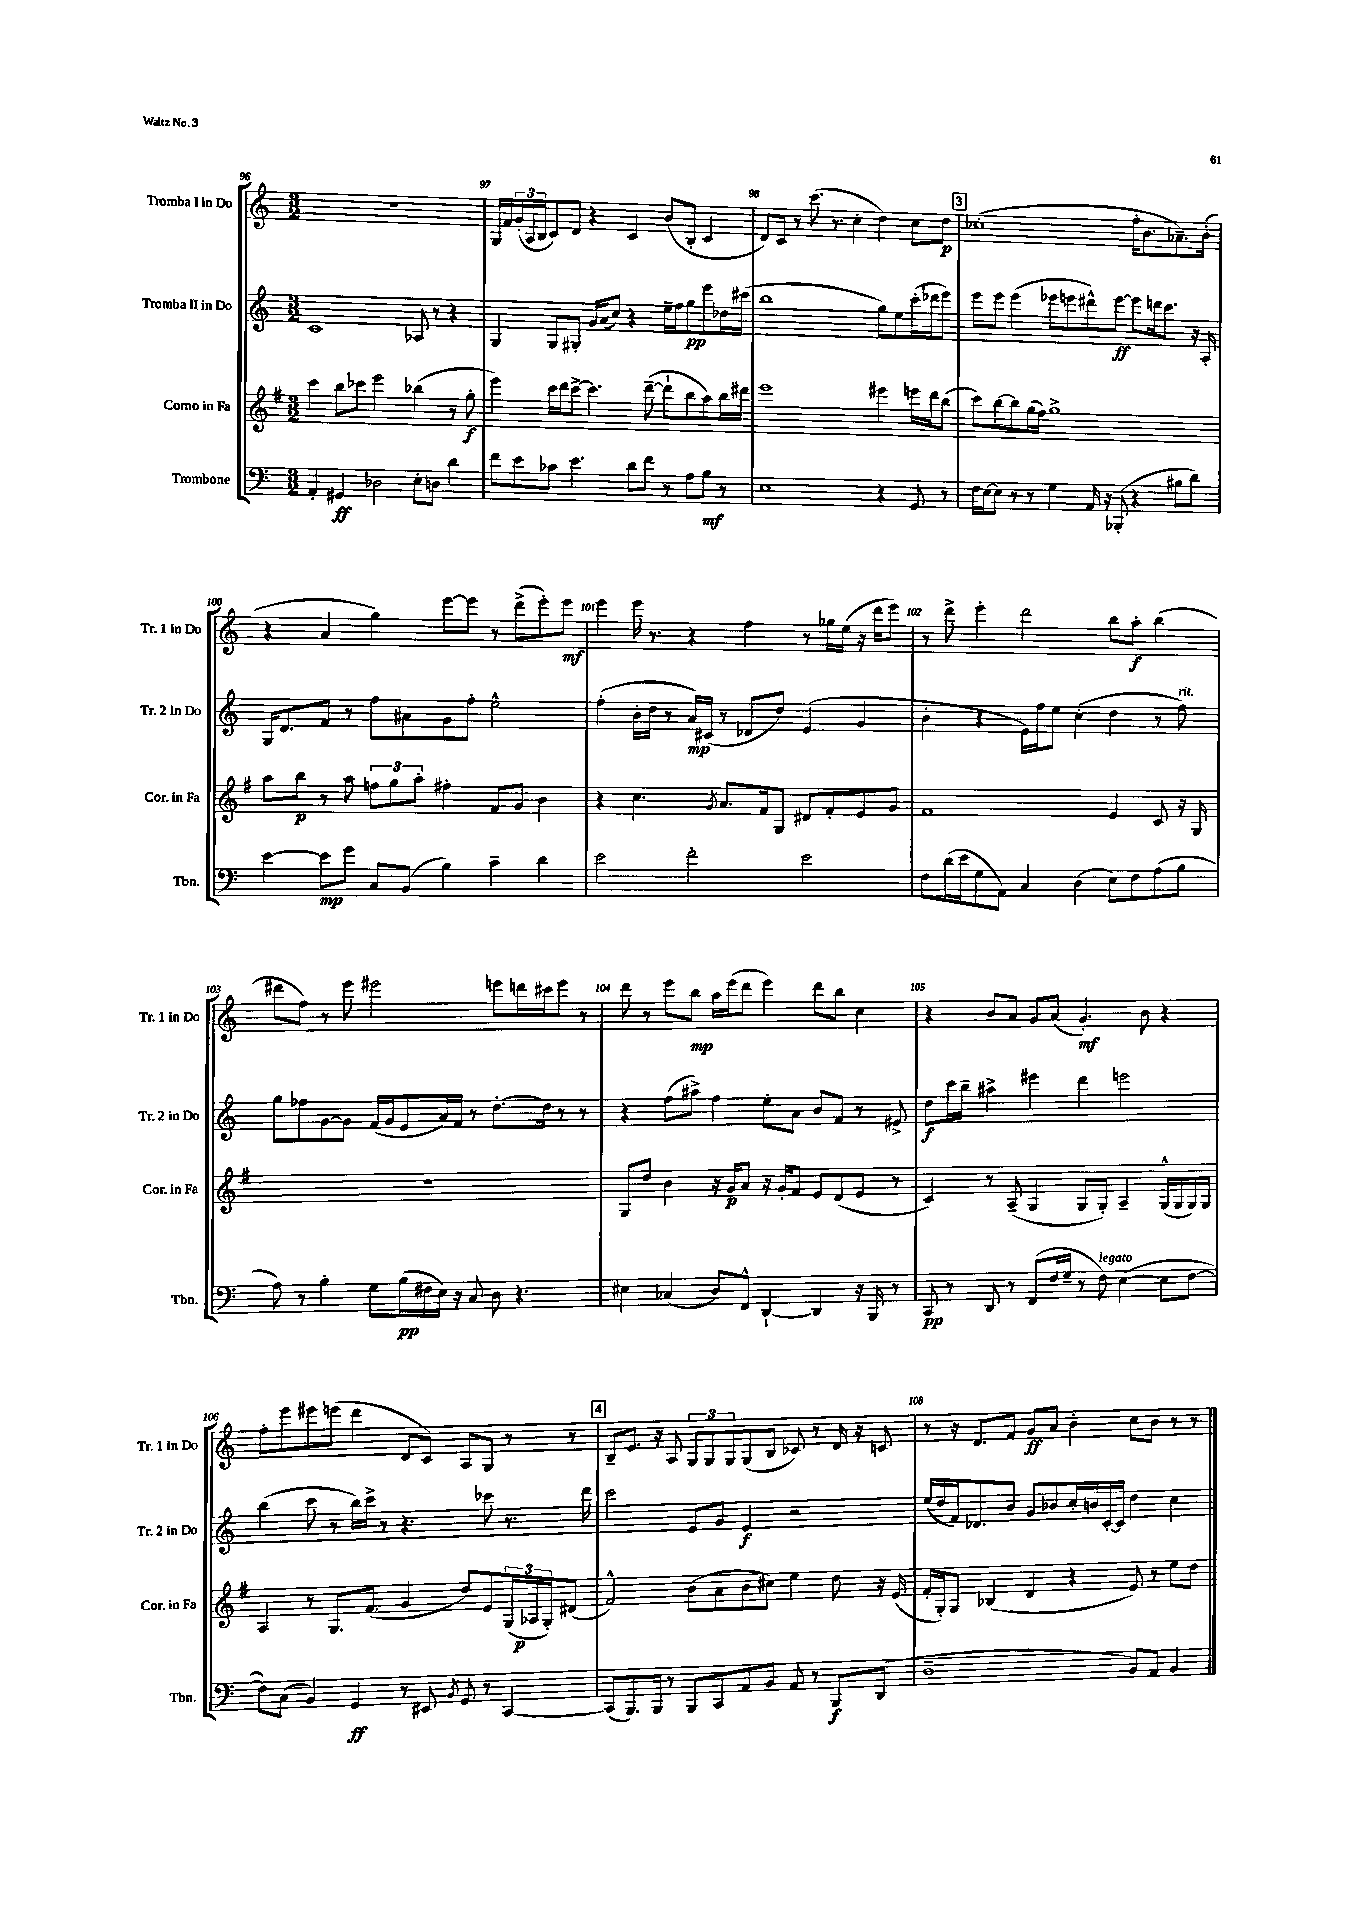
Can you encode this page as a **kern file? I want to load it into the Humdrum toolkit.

**kern	**dynam	**kern	**dynam	**kern	**dynam	**kern	**dynam
*part4	*part4	*part3	*part3	*part2	*part2	*part1	*part1
*staff4	*staff4	*staff3	*staff3	*staff2	*staff2	*staff1	*staff1
*I"Trombone	*	*I"Corno in Fa	*	*I"Tromba II in Do	*	*I"Tromba I in Do	*
*I'Tbn.	*	*I'Cor. in Fa	*	*I'Tr. 2 in Do	*	*I'Tr. 1 in Do	*
*clefF4	*	*clefG2	*	*clefG2	*	*clefG2	*
*k[]	*	*k[f#]	*	*k[]	*	*k[]	*
*M3/2	*	*M3/2	*	*M3/2	*	*M3/2	*
=96	=96	=96	=96	=96	=96	=96	=96
4AA'/	.	4ccc\	.	1c	.	1.r	.
4GG#X/	ff	8bb\L	.	.	.	.	.
.	.	8ccc-X\J	.	.	.	.	.
2D-X\	.	2eee\	.	.	.	.	.
8E'\L	.	(4bb-X\	.	8A-X/	.	.	.
8Dn\J	.	.	.	8r	.	.	.
4d\	.	8r	.	4r	.	.	.
.	.	8gg'\	f	.	.	.	.
=97	=97	=97	=97	=97	=97	=97	=97
8f\L	.	4eee\)	.	4G/	.	16G/LL	.
.	.	.	.	.	.	16f/	.
8e\	.	.	.	.	.	(24g'/	.
.	.	.	.	.	.	24A/	.
.	.	.	.	.	.	24B/J	.
8c-X\J	.	16ccc\LL	.	8G/L	.	8c/)	.
.	.	16ddd\J	.	.	.	.	.
4.e\	.	[8ccc^\J	.	8G#X'/J	.	8d/J	.
.	.	4.ccc\]	.	16g/LL	.	4r	.
.	.	.	.	(16a/J	.	.	.
.	.	.	.	8cc/J)	.	.	.
8d\L	.	.	.	4r	.	4c/	.
8f\J	.	([8ddd~\	.	.	.	.	.
8r	.	8ddd`\L]	.	16ee~\LL	.	(8b/L	.
.	.	.	.	16ff\J	.	.	.
8A\L	.	8bb\	.	8gg\	pp	8B'/J	.
8B\J	mf	8aa\)	.	8eee\	.	4c/	.
8r	.	16bb\L	.	16dd-X\L	.	.	.
.	.	16ddd#X\JJ	.	(16ccc#X\JJ	.	.	.
=98	=98	=98	=98	=98	=98	=98	=98
1E	.	1eee	.	1bb	.	8d/L)	.
.	.	.	.	.	.	8c/J	.
.	.	.	.	.	.	8r	.
.	.	.	.	.	.	(8.ccc\	.
.	.	.	.	.	.	8.r	.
.	.	.	.	.	.	4cc'\	.
4r	.	4eee#X\	.	8gg\L)	.	4dd\)	.
.	.	.	.	8ee\	.	.	.
8GG/	.	16eeen\LL	.	(16ccc'\L	.	8cc\L	.
.	.	16ddd\J	.	16ddd-X\J	.	.	.
8r	.	(8bb\J	.	8eee\J)	.	8dd\J	p
!!LO:REH:place=s1:t=3
=99	=99	=99	=99	=99	=99	=99	=99
16F\LL	.	8ccc\L)	.	8eee\L	.	(1cc-X'	.
[16E\J	.	.	.	.	.	.	.
8E\J]	.	[8bb\	.	8eee\J	.	.	.
8r	.	8bb\]	.	(4eee\	.	.	.
8r	.	(16gg\L	.	.	.	.	.
.	.	16ff#\JJ)	.	.	.	.	.
4G\	.	1gg^	.	8eee-X\L	.	.	.
.	.	.	.	8eeen\	.	.	.
16AA/	.	.	.	8ddd#X^^\)	.	.	.
16r	.	.	.	.	.	.	.
(8BBB-X'/	.	.	.	[8eee\J	ff	.	.
4r	.	.	.	8eee\L]	.	16ff'\KL	.
.	.	.	.	.	.	8.b\	.
.	.	.	.	16dddn\k	.	.	.
.	.	.	.	8.ccc\J	.	.	.
8B#X\L	.	.	.	.	.	8.a-X~\)	.
8d\J)	.	.	.	16r	.	.	.
.	.	.	.	16A'/	.	(16b'\Jk	.
!!LO:LB:g=z
=100	=100	=100	=100	=100	=100	=100	=100
[4e\	.	8aa\L	.	16G/KL	.	4r	.
.	.	.	.	8.d/	.	.	.
.	.	8bb\J	p	.	.	.	.
8e\L]	mp	8r	.	8f/J	.	4a/	.
8g\J	.	8aa\	.	8r	.	.	.
8C/L	.	12ffn\L	.	8ff\L	.	4gg\)	.
.	.	12gg\	.	.	.	.	.
(8BB/J	.	.	.	8a#X\	.	.	.
.	.	12aa'\J	.	.	.	.	.
4B\)	.	4ff#X'\	.	8g\	.	[8eee\L	.
.	.	.	.	8ff'\J	.	8eee\J]	.
4c~\	.	8f#/L	.	2ee^^\	.	8r	.
.	.	8g/J	.	.	.	(8ddd^\L	.
4d\	.	4b\	.	.	.	8eee'\)	.
.	.	.	.	.	.	8eee\J	mf
=101	=101	=101	=101	=101	=101	=101	=101
2e\	.	4r	.	(4ff'\	.	4eee\	.
.	.	4.cc\	.	16b'\LL	.	16eee\	.
.	.	.	.	16dd\JJ	.	8.r	.
.	.	.	.	8r	.	.	.
2f'\	.	.	.	16a/LL)	mp	4r	.
.	.	.	.	(16c#X/JJ	.	.	.
.	.	8qg/	.	.	.	.	.
.	.	8.a/L	.	8r	.	.	.
.	.	.	.	8d-X/L	.	4ff\	.
.	.	16f#/k	.	.	.	.	.
.	.	8G/J	.	8dd/J)	.	.	.
2e\	.	8d#X/L	.	(4e/	.	8r	.
.	.	8f#'/	.	.	.	16gg-X\LL	.
.	.	.	.	.	.	(16ee\JJ	.
.	.	8e/	.	4g/	.	16r	.
.	.	.	.	.	.	16ddd\KL	.
.	.	8g/J	.	.	.	8eee\J)	.
=102	=102	=102	=102	=102	=102	=102	=102
8F\L	.	1f#	.	4b'\	.	8r	.
(16d\L	.	.	.	.	.	8ddd^\	.
16e\J	.	.	.	.	.	.	.
8G\	.	.	.	4r	.	4eee'\	.
8AA\J)	.	.	.	.	.	.	.
4C/	.	.	.	16e\LL)	.	2ddd\	.
.	.	.	.	16ff\J	.	.	.
.	.	.	.	8ee\J	.	.	.
(4D\	.	.	.	(4cc'\	.	.	.
8E\L)	.	4e/	.	4dd\	.	8bb\L	.
8F\	.	.	.	.	.	8aa'\J	f
(8A\	.	8c/	.	8r	.	(4bb\	.
!	!	!	!	!LO:TX:a:i:t=rit.	!	!	!
8B\J	.	16r	.	8ff\)	.	.	.
.	.	16G/	.	.	.	.	.
!!LO:LB:g=z
=103	=103	=103	=103	=103	=103	=103	=103
8A\)	.	1.r	.	8gg\L	.	8ddd#X\L	.
8r	.	.	.	8ff-X\	.	8ff\J)	.
4B'\	.	.	.	[8g\	.	8r	.
.	.	.	.	8g\J]	.	8eee\	.
8G\L	.	.	.	(16f/LL	.	2eee#X\	.
.	.	.	.	16g/J	.	.	.
(16B\L	pp	.	.	8e/	.	.	.
16F#X\	.	.	.	.	.	.	.
16E\JJ)	.	.	.	16a/L)	.	.	.
16r	.	.	.	16f/JJ	.	.	.
8C/	.	.	.	8r	.	.	.
8D\	.	.	.	[8.dd'\L	.	8eeen\L	.
4.r	.	.	.	.	.	16dddn\L	.
.	.	.	.	16dd\Jk]	.	16ccc#X\J	.
.	.	.	.	8r	.	8eee\J	.
.	.	.	.	8r	.	8r	.
=104	=104	=104	=104	=104	=104	=104	=104
4E#X\	.	8G/L	.	4r	.	8ddd\	.
.	.	8dd/J	.	.	.	8r	.
(4C-X/	.	4b\	.	(8ff\L	.	8eee\L	.
.	.	.	.	8aa#X^\J)	.	8bb\J	mp
8D/L)	.	16r	.	4ff\	.	16aa\LL	.
.	.	16g/KL	p	.	.	(16eee\J	.
8FF^^/J	.	8a/J	.	.	.	8ddd\J	.
[4DD`/	.	16r	.	8ee'\L	.	4eee\)	.
.	.	16g'/KL	.	.	.	.	.
.	.	8f#/J	.	8a\J	.	.	.
4DD/]	.	8e/L	.	8b/L	.	8ddd\L	.
.	.	(8d/	.	8f/J	.	8bb\J	.
16r	.	8e/J	.	8r	.	4cc\	.
16BBB/	.	.	.	.	.	.	.
8r	.	8r	.	8e#X^/	.	.	.
=105	=105	=105	=105	=105	=105	=105	=105
8CC/	pp	4c/)	.	8dd\L	f	4r	.
8r	.	.	.	16ccc\L	.	.	.
.	.	.	.	16bb~\JJ	.	.	.
8DD/	.	8r	.	4aa#X^\	.	8b/L	.
8r	.	(8A~/	.	.	.	8a/J	.
(8FF/L	.	4G/	.	4eee#X\	.	8g/L	.
16F/L	.	.	.	.	.	(8a/J	.
16G~/JJ	.	.	.	.	.	.	.
8r	.	8G/L	.	4ddd\	.	4.g'/)	mf
!LO:TX:a:i:t=legato	!	!	!	!	!	!	!
8F\)	.	8G'/J)	.	.	.	.	.
([4E\	.	4A~/	.	2eeen\	.	.	.
.	.	.	.	.	.	8b\	.
8E\L]	.	(16G^^/LL	.	.	.	4r	.
.	.	16G/	.	.	.	.	.
[8F\J	.	16G/)	.	.	.	.	.
.	.	16G/JJ	.	.	.	.	.
!!LO:LB:g=z
=106	=106	=106	=106	=106	=106	=106	=106
8F\L])	.	4A/	.	(4bb\	.	8ff'\L	.
(8C\J	.	.	.	.	.	8eee\	.
4BB/)	.	8r	.	8ccc\	.	8eee#X\	.
.	.	8.G/L	.	8r	.	(8eeen\J	.
4GG/	ff	.	.	16bb\LL)	.	4ddd\	.
.	.	(8.f#/J	.	16ccc^\JJ	.	.	.
.	.	.	.	8r	.	.	.
8r	.	4g/	.	4.r	.	8d/L	.
8EE#X/	.	.	.	.	.	8c/J)	.
8qBB/	.	.	.	.	.	.	.
8GG/	.	8dd/L)	.	.	.	8A/L	.
8r	.	8e/	.	8ccc-X\	.	8G/J	.
[4CC/	.	(24G/L	.	8.r	.	8r	.
.	.	24A-X/	p	.	.	.	.
.	.	24G'/J)	.	.	.	.	.
.	.	(8d#X/J	.	.	.	8r	.
.	.	.	.	16ddd\	.	.	.
!!LO:REH:place=s1:t=4
=107	=107	=107	=107	=107	=107	=107	=107
(8CC/L]	.	2f#^^/)	.	2ccc\	.	8B~/L	.
8.BBB/)	.	.	.	.	.	8.e/J	.
16BBB/Jk	.	.	.	.	.	16r	.
8r	.	.	.	.	.	8A/	.
8BBB/L	.	(8b\L	.	8e/L	.	12G/L	.
.	.	.	.	.	.	12G/	.
8CC/	.	8a\	.	8g/J	.	.	.
.	.	.	.	.	.	12G/	.
8AA/	.	8b\	.	4e/	f	(8G/	.
8BB/J	.	8cc#X\J)	.	.	.	8B/J	.
8AA/	.	4ee\	.	2r	.	8c-X/)	.
8r	.	.	.	.	.	8r	.
8BBB/L	f	8dd\	.	.	.	16d/	.
.	.	.	.	.	.	16r	.
(8DD/J	.	16r	.	.	.	8cn/	.
.	.	(16e/	.	.	.	.	.
=108	=108	=108	=108	=108	=108	=108	=108
1D~	.	16f#'/LL	.	(16ee/LL	.	8r	.
.	.	16G'/J)	.	16dd/	.	.	.
.	.	8G/J	.	16f/J)	.	16r	.
.	.	.	.	8.d-X/	.	8.d/L	.
.	.	(4B-X/	.	.	.	.	.
.	.	.	.	8b/J	.	8f/J	.
.	.	4d/	.	8g/L	.	8g/L	ff
.	.	.	.	8b-X/	.	8a/J	.
.	.	4r	.	16cc'/L	.	4b'\	.
.	.	.	.	16bn/	.	.	.
.	.	.	.	[16c'/	.	.	.
.	.	.	.	16c/JJ]	.	.	.
8BB/L)	.	8e/)	.	4dd\	.	8cc\L	.
8AA/J	.	8r	.	.	.	8b\J	.
4BB/	.	8ee\L	.	4cc\	.	8r	.
.	.	8dd\J	.	.	.	8r	.
==	==	==	==	==	==	==	==
*-	*-	*-	*-	*-	*-	*-	*-
